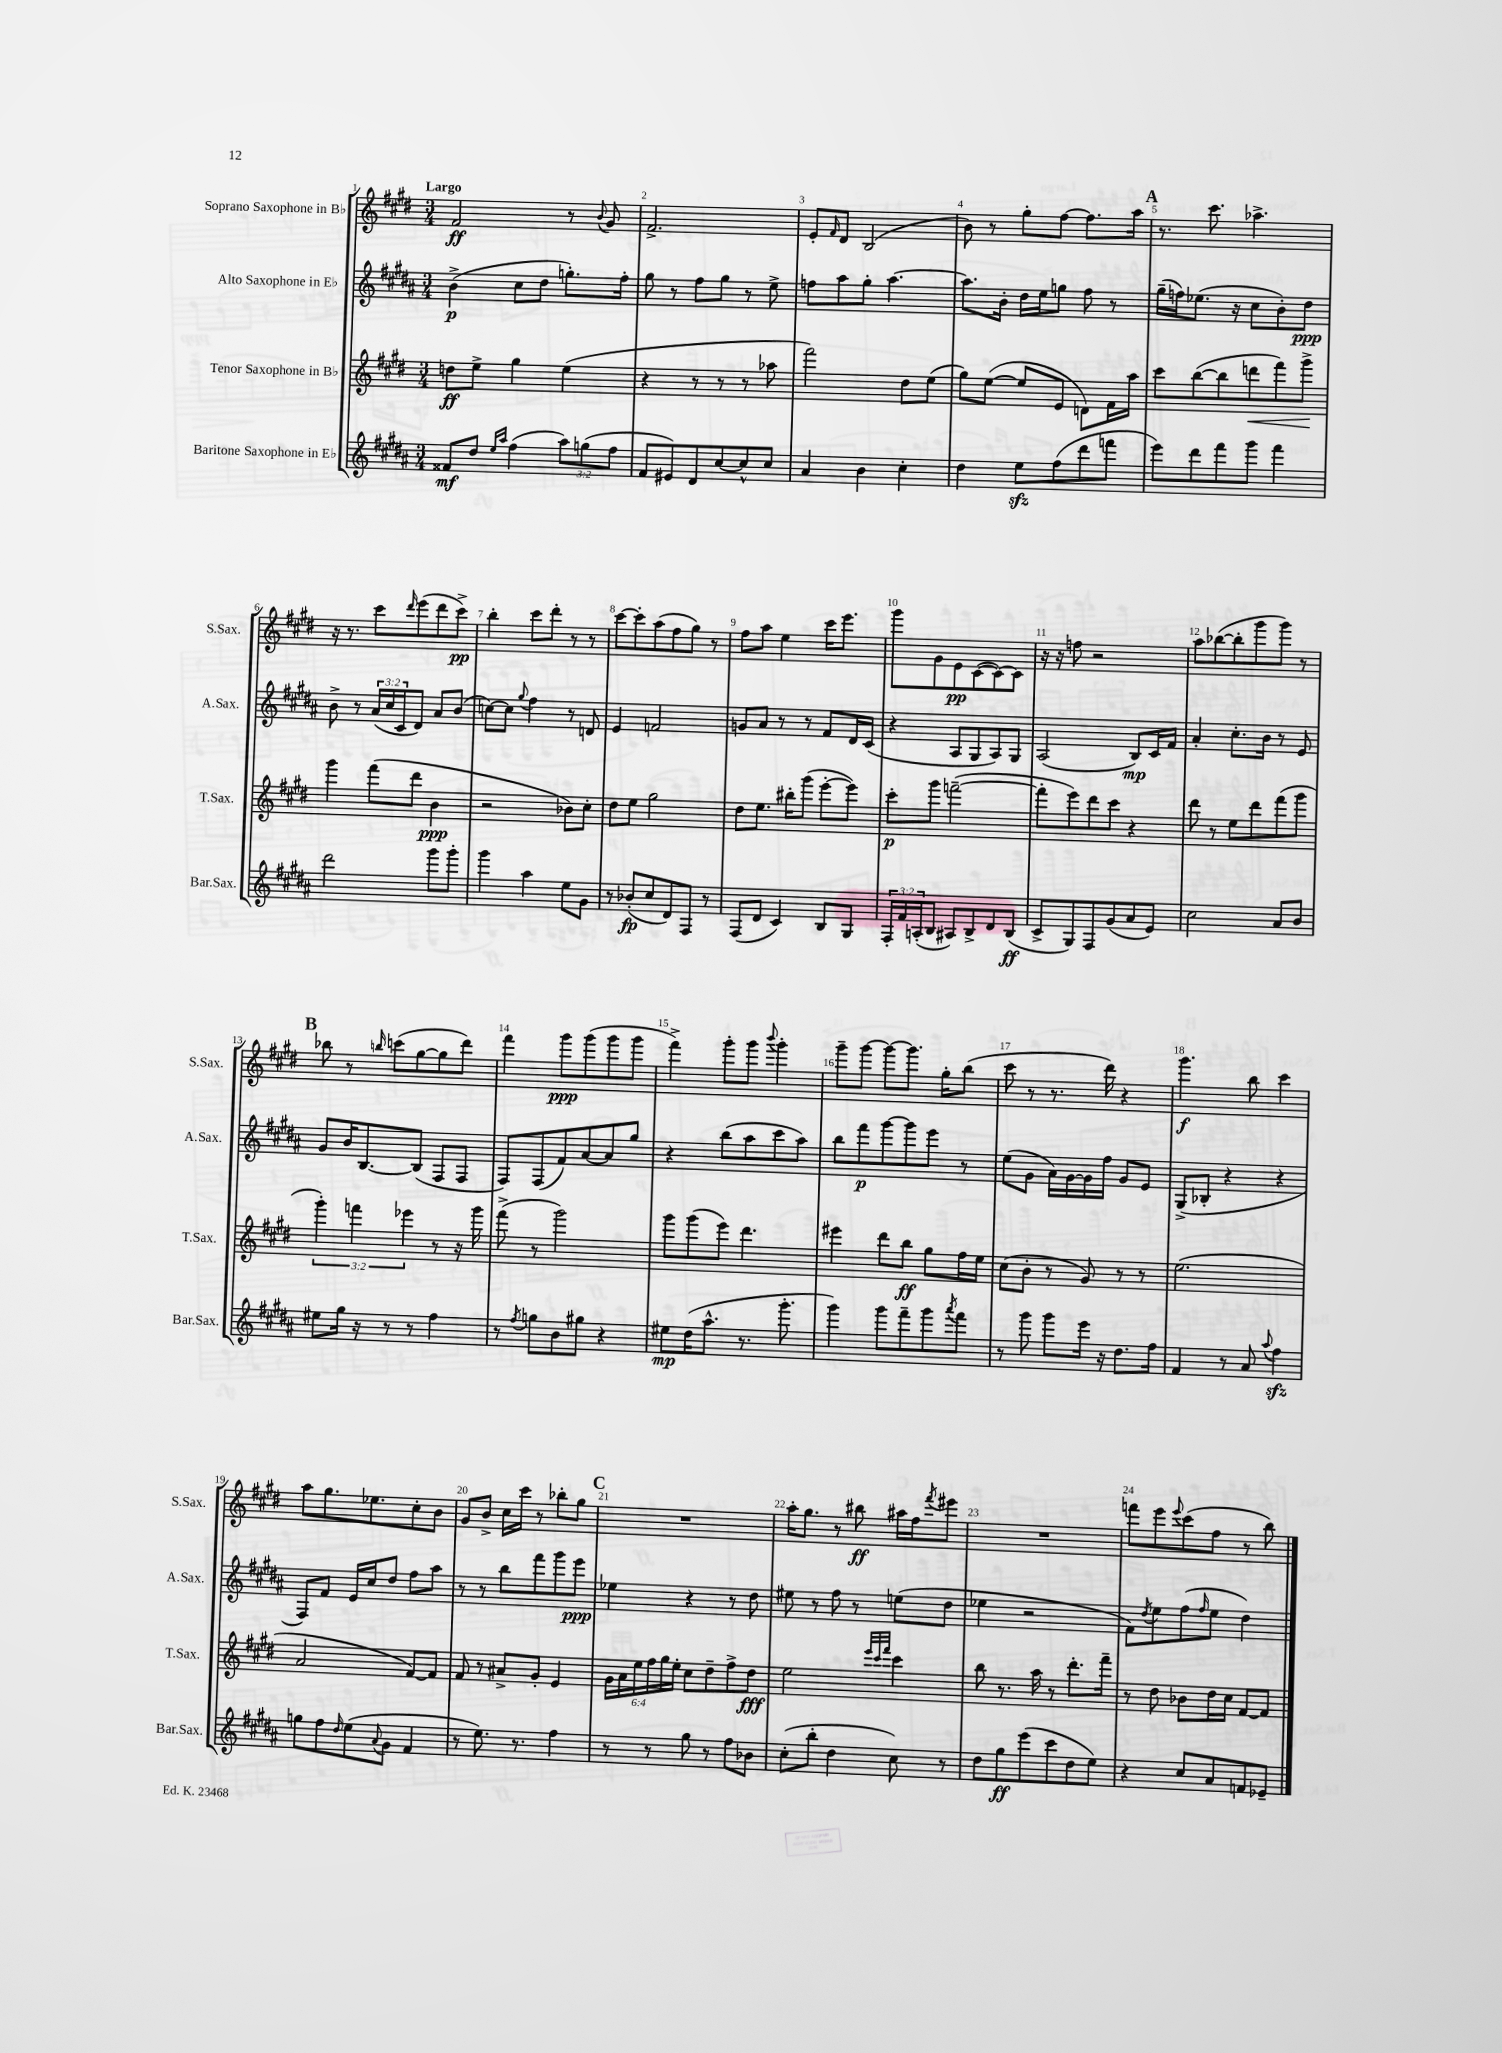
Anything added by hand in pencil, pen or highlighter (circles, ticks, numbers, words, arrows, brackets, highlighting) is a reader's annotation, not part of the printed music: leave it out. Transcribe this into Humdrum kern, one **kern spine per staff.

**kern	**dynam	**kern	**dynam	**kern	**dynam	**kern	**dynam
*part4	*part4	*part3	*part3	*part2	*part2	*part1	*part1
*staff4	*staff4	*staff3	*staff3	*staff2	*staff2	*staff1	*staff1
*I"Baritone Saxophone in E♭	*	*I"Tenor Saxophone in B♭	*	*I"Alto Saxophone in E♭	*	*I"Soprano Saxophone in B♭	*
*I'Bar.Sax.	*	*I'T.Sax.	*	*I'A.Sax.	*	*I'S.Sax.	*
*clefG2	*	*clefG2	*	*clefG2	*	*clefG2	*
*k[f#c#g#d#a#]	*	*k[f#c#g#d#]	*	*k[f#c#g#d#a#]	*	*k[f#c#g#d#]	*
*M3/4	*	*M3/4	*	*M3/4	*	*M3/4	*
=1	=1	=1	=1	=1	=1	=1	=1
!	!	!	!	!	!	!LO:TX:a:B:t=Largo	!
8f##X/L	mf	8ddn\L	ff	(4b^\	p	2f#/	ff
8dd#/J	.	8ee^\J	.	.	.	.	.
16qqee/LL	.	.	.	.	.	.	.
16qqaa#/JJ	.	.	.	.	.	.	.
(4ff#\	.	4gg#\	.	8cc#\L	.	.	.
.	.	.	.	8dd#\J	.	.	.
12aa#\L)	.	(4ee\	.	8.ggn'\L)	.	8r	.
(12ggn\	.	.	.	.	.	.	.
.	.	.	.	.	.	8qqb/	.
.	.	.	.	.	.	8g#/	.
12ff#\J	.	.	.	.	.	.	.
.	.	.	.	16ff#'\Jk	.	.	.
=2	=2	=2	=2	=2	=2	=2	=2
8f#/L	.	4r	.	8gg#\	.	2.f#^/	.
8e#X/)	.	.	.	8r	.	.	.
8d#/	.	8r	.	8ff#\L	.	.	.
[8cc#/	.	8r	.	8gg#\J	.	.	.
8cc#^^/]	.	8r	.	8r	.	.	.
8cc#/J	.	8aa-X\	.	8ee^\	.	.	.
=3	=3	=3	=3	=3	=3	=3	=3
4a#/	.	2fff#\)	.	8ffn\L	.	8e'/L	.
.	.	.	.	.	.	16qqf#/	.
.	.	.	.	8aa#\	.	8d#/J	.
4b\	.	.	.	8gg#'\J	.	(2B/	.
.	.	.	.	[4.aa#\	.	.	.
4cc#'\	.	8dd#\L	.	.	.	.	.
.	.	(8ee\J	.	.	.	.	.
=4	=4	=4	=4	=4	=4	=4	=4
4dd#\	.	8gg#\L)	.	8.aa#\L]	.	8b\)	.
.	.	([8ee\J	.	.	.	8r	.
.	.	.	.	16b'\Jk	.	.	.
8eezz\L	.	8ee/L]	.	16dd#\LL	.	8gg#'\L	.
.	.	.	.	16ee\J	.	.	.
(8ff#\	.	8e/J	.	8ggn\J	.	[8ff#\J	.
8ddd#\	.	8dn\L)	.	8ff#\	.	8.ff#\L]	.
8fffn\J	.	16f#\L	.	8r	.	.	.
.	.	16aa\JJ	.	.	.	16aa\Jk	.
!!LO:REH:place=s1:t=A
=5	=5	=5	=5	=5	=5	=5	=5
8eee\L)	.	8ccc#\L	.	(16gg#~\LL	.	8.r	.
.	.	.	.	16ffn\J)	.	.	.
8ddd#\	.	([8bb\	.	(8.ee-X\J	.	.	.
.	.	.	.	.	.	8.ccc#\	.
8fff#\	.	8bb\]	.	.	.	.	.
.	.	.	.	16r	.	.	.
!	!	!	!LO:HP:b	!	!	!	!
8ggg#\J	.	8dddn\	<	8cc#\L	.	4.aa-X^\	.
4fff#\	.	8fff#\)	.	8b'\)	.	.	.
.	.	8ggg#^\J	.	8dd#\J	ppp	.	.
.	.	.	[	.	.	.	.
!!LO:LB:g=z
=6	=6	=6	=6	=6	=6	=6	=6
2ddd#\	.	4ggg#\	.	8b^\	.	16r	.
.	.	.	.	.	.	8.r	.
.	.	.	.	8r	.	.	.
.	.	(8fff#\L	.	(24a#/LL	.	8ccc#\L	.
.	.	.	.	24cc#/	.	.	.
.	.	.	.	24c#/J	.	.	.
.	.	.	.	.	.	16qqddd#/	.
.	.	8ddd#\J	.	8d#/J)	.	(8eee\	.
8ggg#\L	.	4b\	ppp	8a#/L	.	8ddd#\	.
8ggg#'\J	.	.	.	(8b/J	.	8ccc#^\J)	pp
=7	=7	=7	=7	=7	=7	=7	=7
4ggg#\	.	2r	.	[8ccn\L)	.	4bb'\	.
.	.	.	.	8cc\J]	.	.	.
.	.	.	.	8qqgg#/	.	.	.
4aa#\	.	.	.	4ff#\	.	8ccc#\L	.
.	.	.	.	.	.	8ddd#'\J	.
8ee\L	.	8b-X\L)	.	8r	.	8r	.
8g#\J	.	8cc#'\J	.	8dn/	.	8r	.
=8	=8	=8	=8	=8	=8	=8	=8
8r	.	8dd#\L	.	4e/	.	[8ccc#\L	.
(8b-X'/L	fp	8ee\J	.	.	.	8ccc#'\]	.
8cc#/	.	2gg#\	.	2fn/	.	(8aa\	.
8d#/)	.	.	.	.	.	8ff#\	.
8F#/J	.	.	.	.	.	8gg#\J)	.
8r	.	.	.	.	.	8r	.
=9	=9	=9	=9	=9	=9	=9	=9
(8F#/L	.	8dd#\L	.	8gn/L	.	8ff#\L	.
8d#/J	.	8.ee\J	.	8a#/J	.	8aa\J	.
4c#/)	.	.	.	8r	.	4ee\	.
.	.	16bb#X'\KL	.	.	.	.	.
.	.	(8ggg#\J	.	8r	.	.	.
8B/L	.	[8eee'\L	.	8f#/L	.	16ccc#\KL	.
.	.	.	.	.	.	8.eee\J	.
8G#/J	.	8eee\J])	.	16d#/L	.	.	.
.	.	.	.	(16c#/JJ	.	.	.
=10	=10	=10	=10	=10	=10	=10	=10
24F#'/LL	.	8ccc#'\L	p	4r	.	8ggg#\L	.
24f#/	.	.	.	.	.	.	.
(24An'/J	.	.	.	.	.	.	.
8B/J	.	8ggg#\J	.	.	.	8g#\	.
8A#X/L)	.	([2fffn~\	.	8A#/L	.	8e\	pp
8B^/	.	.	.	8G#/	.	([8c#\	.
8d#/	.	.	.	8A#/)	.	8c#\_)	.
(8B/J	ff	.	.	8G#/J	.	8c#\J]	.
=11	=11	=11	=11	=11	=11	=11	=11
8c#^/L	.	8fff'\L]	.	(2A#/	.	16r	.
.	.	.	.	.	.	16r	.
8G#/)	.	8eee\)	.	.	.	8ffn\	.
8F#/	.	8ddd#\	.	.	.	2r	.
(8g#/	.	8ccc#\J	.	.	.	.	.
8a#/	.	4r	.	8B/L)	mp	.	.
8e/J)	.	.	.	16c#/L	.	.	.
.	.	.	.	16f#/JJ	.	.	.
=12	=12	=12	=12	=12	=12	=12	=12
2cc#\	.	8ddd#\	.	4a#'/	.	8aa\L	.
.	.	8r	.	.	.	([8bb-X\	.
.	.	8ee\L	.	8.cc#'\L	.	8bb-'\]	.
.	.	8ddd#\	.	.	.	8ggg#\	.
.	.	.	.	16b\Jk	.	.	.
8a#/L	.	(8fff#\	.	8r	.	8ggg#\J)	.
8b/J	.	8ggg#\J	.	8e/	.	8r	.
!!LO:LB:g=z
!!LO:REH:place=s1:t=B
=13	=13	=13	=13	=13	=13	=13	=13
8ee#X\L	.	6ggg#'\)	.	8g#/L	.	8bb-X\	.
16gg#\Jk	.	.	.	16b/K	.	8r	.
.	.	6fffn\	.	.	.	.	.
16r	.	.	.	[8.B/	.	.	.
.	.	.	.	.	.	16qqbbn/	.
8r	.	.	.	.	.	(8cccn\L	.
.	.	6eee-X\	.	.	.	.	.
8r	.	.	.	(8B/J]	.	[8gg#\	.
4ff#\	.	8r	.	8F#/L	.	8gg#\]	.
.	.	16r	.	8F#/J	.	8ddd#\J)	.
.	.	16ggg#\	.	.	.	.	.
=14	=14	=14	=14	=14	=14	=14	=14
8r	.	(8fff#^\	.	8F#/L)	.	4fff#\	.
8qff#/	.	.	.	.	.	.	.
8ggn\L	.	8r	.	(8F#/	.	.	.
8b\	.	2ggg#\)	.	8f#/)	.	8ggg#\L	ppp
8gg#X\J	.	.	.	[8a#/	.	(8ggg#\	.
4r	.	.	.	8a#/]	.	8ggg#\	.
.	.	.	.	8gg#/J	.	8ggg#\J	.
=15	=15	=15	=15	=15	=15	=15	=15
8ee#X\L	mp	8ggg#\L	.	4r	.	4fff#^\)	.
(16dd#\K	.	(8ggg#\	.	.	.	.	.
8.aa#^^\J	.	.	.	.	.	.	.
.	.	8eee\J)	.	(8bb\L	.	8ggg#'\L	.
8.r	.	4.ddd#\	.	8aa#\	.	8ggg#\J	.
.	.	.	.	.	.	8qqbbb/	.
.	.	.	.	8ccc#\	.	4ggg#'\	.
8.ggg#'\	.	.	.	.	.	.	.
.	.	.	.	8aa#\J)	.	.	.
=16	=16	=16	=16	=16	=16	=16	=16
4ggg#\)	.	4eee#X\	.	8bb\L	.	8ggg#~\L	.
.	.	.	.	8fff#\	p	[8ggg#\J	.
8ggg#\L	.	8ddd#\L	.	[8ggg#\	.	8ggg#\L_	.
8fff#~\	.	8bb\J	ff	8ggg#\]	.	8.ggg#\J]	.
8ggg#\	.	8gg#\L	.	8eee\J	.	.	.
.	.	.	.	.	.	16gg#'\KL	.
8qaaa#/	.	.	.	.	.	.	.
8fff#\J	.	16ff#\L	.	8r	.	(8bb\J	.
.	.	16ee\JJ	.	.	.	.	.
=17	=17	=17	=17	=17	=17	=17	=17
8r	.	(8cc#\L	.	(8ee\L	.	8ccc#\	.
8ggg#\	.	8b'\J	.	8g#\J	.	8r	.
8ggg#\L	.	8r	.	16a#\LL)	.	8.r	.
.	.	.	.	[16g#\	.	.	.
16eee\Jk	.	8g#/)	.	16g#\]	.	.	.
16r	.	.	.	16ff#\JJ	.	16ddd#\)	.
8.dd#\L	.	8r	.	8g#/L	.	4r	.
.	.	8r	.	8e/J	.	.	.
16ff#\Jk	.	.	.	.	.	.	.
=18	=18	=18	=18	=18	=18	=18	=18
4f#/	.	(2.ee\	.	(8G#^/L	.	4.ggg#\	f
.	.	.	.	8B-X'/J	.	.	.
8r	.	.	.	4r	.	.	.
8a#/	.	.	.	.	.	8bb\	.
8qqaa#/	.	.	.	.	.	.	.
4ff#zz\	.	.	.	4r	.	4ccc#\	.
!!LO:LB:g=z
=19	=19	=19	=19	=19	=19	=19	=19
8ggn\L	.	2a/	.	8F#/L)	.	8aa\L	.
8ff#\	.	.	.	8f#/J	.	8.gg#\	.
16qqdd#/	.	.	.	.	.	.	.
(8ee\	.	.	.	16e/LL	.	.	.
.	.	.	.	16cc#/J	.	8.ee-X\	.
8qqa#/	.	.	.	.	.	.	.
8g#\J	.	.	.	8dd#/J	.	.	.
4f#/	.	[8f#/L)	.	8ff#\L	.	8cc#'\	.
.	.	8f#/J]	.	8aa#\J	.	8b\J	.
=20	=20	=20	=20	=20	=20	=20	=20
8r	.	8f#/	.	8r	.	8g#/L	.
8.ee\)	.	8r	.	8r	.	8b^/J	.
.	.	8a#X^/L	.	8bb\L	.	16cc#\LL	.
8.r	.	.	.	.	.	16ccc#\JJ	.
.	.	8g#'/J	.	8fff#\	.	8r	.
4ff#\	.	4e/	.	8ggg#\	.	8bb-X'\L	.
.	.	.	.	8eee\J	ppp	8gg#\J	.
!!LO:REH:place=s1:t=C
=21	=21	=21	=21	=21	=21	=21	=21
8r	.	24g#\LL	.	4ee-X\	.	2.r	.
.	.	24a\	.	.	.	.	.
.	.	24ee\	.	.	.	.	.
8r	.	24ff#\	.	.	.	.	.
.	.	24gg#\	.	.	.	.	.
.	.	24ee'\JJ	.	.	.	.	.
8gg#\	.	8cc#\L	.	4r	.	.	.
8r	.	8dd#~\	.	.	.	.	.
8ff#\L	.	8ff#^\	.	8r	.	.	.
8b-X\J	.	8dd#\J	fff	8dd#\	.	.	.
=22	=22	=22	=22	=22	=22	=22	=22
(8cc#'\L	.	2ee\	.	8ee#X\	.	16aa'\KL	.
.	.	.	.	.	.	8.gg#\J	.
8bb'\J	.	.	.	8r	.	.	.
4dd#\	.	.	.	8ff#\	.	8r	.
.	.	.	.	8r	.	8bb#X\	ff
.	.	32qqeee/LLL	.	.	.	.	.
.	.	32qqccc#/	.	.	.	.	.
.	.	32qqfff#/JJJ	.	.	.	.	.
8cc#\)	.	4ccc#\	.	(8een\L	.	16aa#X\LL	.
.	.	.	.	.	.	16ff#\J	.
.	.	.	.	.	.	8qfff#/	.
8r	.	.	.	8dd#\J	.	8eee#X\J	.
=23	=23	=23	=23	=23	=23	=23	=23
8dd#\L	.	8bb\	.	4ee-X\	.	2.r	.
8gg#\	ff	8.r	.	.	.	.	.
(8eee\	.	.	.	2r	.	.	.
.	.	16aa\	.	.	.	.	.
8ccc#\	.	8r	.	.	.	.	.
8dd#\	.	8.ddd#'\L	.	.	.	.	.
8ee\J)	.	.	.	.	.	.	.
.	.	16fff#~\Jk	.	.	.	.	.
=24	=24	=24	=24	=24	=24	=24	=24
4r	.	8r	.	8f#\L)	.	8fffn\L	.
.	.	.	.	8qdd#/	.	.	.
.	.	8dd#\	.	8ee\	.	8eee\	.
.	.	.	.	.	.	8qqeee/	.
8cc#/L	.	8b-X\L	.	(8ff#\	.	(8ccc#\	.
.	.	.	.	16qqff#/	.	.	.
8a#/	.	16dd#\L	.	8ee\J	.	8ff#\J	.
.	.	16cc#\JJ	.	.	.	.	.
8fn/	.	[8f#/L	.	4dd#\)	.	8r	.
8e-X~/J	.	8f#/J]	.	.	.	8bb\)	.
==	==	==	==	==	==	==	==
*-	*-	*-	*-	*-	*-	*-	*-
